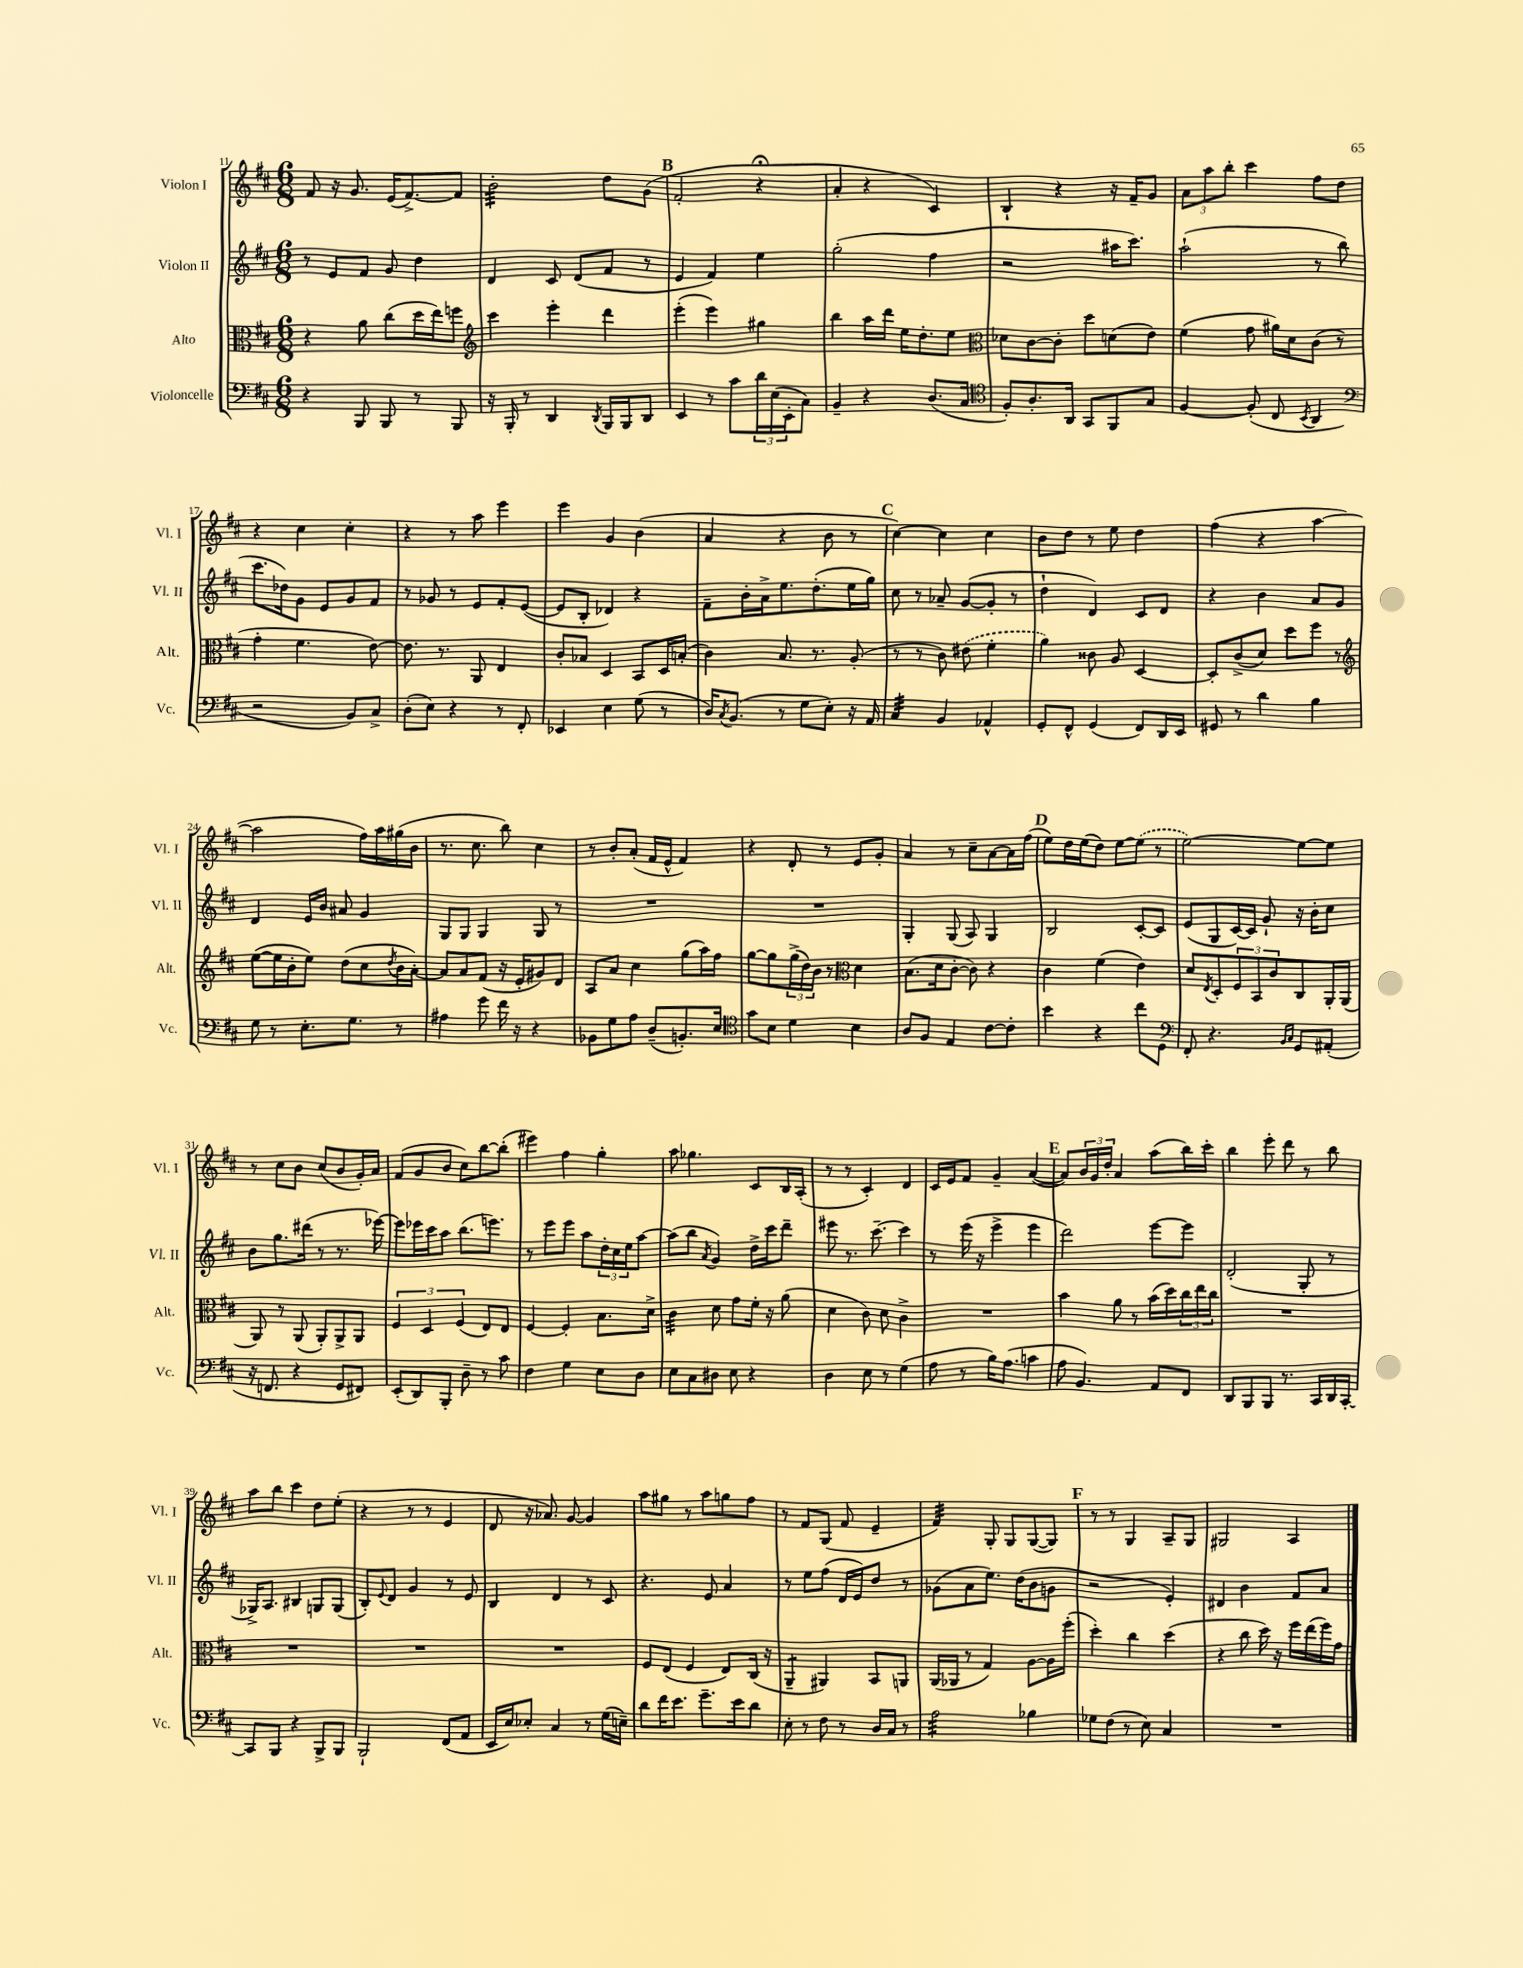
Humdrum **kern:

**kern	**kern	**kern	**kern
*staff4	*staff3	*staff2	*staff1
*clefF4	*clefC3	*clefG2	*clefG2
*k[f#c#]	*k[f#c#]	*k[f#c#]	*k[f#c#]
*M6/8	*M6/8	*M6/8	*M6/8
4r	4r	8r	8f#/
.	.	8e/L	16r
.	.	.	8.g/
8BBB/	8a\	8f#/J	.
8BBB/	(8cc#\L	8g/	(16e/LK
.	.	.	[8.f#^/)
8r	16dd\L	4dd\	.
.	16ee\J)	.	.
8BBB/	8ff\J	.	8f#/]J
=	=	=	=
*	*clefG2	*	*
16r	4ccc#\	4d/	2b'\
16BBB'/	.	.	.
8r	.	.	.
4DD/	4eee'\	8c#/	.
.	.	(8d/L	.
8qDD/	.	.	.
16BBB/LL	4ddd\	8f#/J	8dd\L
16BBB/J	.	.	.
8DD/J	.	8r	(8g\J
=	=	=	=
4EE/	(4eee'\	4e/	2f#'/
8r	4eee\)	4f#/)	.
8c#\L	.	.	.
24d\L	4gg#\	4ee\	4r;
(24E\	.	.	.
24EE'\J	.	.	.
8C#\J)	.	.	.
=	=	=	=
4BB~/	4bb\	(2gg'\	4a'/
4r	16aa\LL	.	4r
.	16ddd\JJ	.	.
.	16ee\LK	.	.
.	8.dd'\	.	.
(8.D/L	.	4ff#\	4c#/)
.	8ee\J	.	.
16C#/Jk	.	.	.
=	=	=	=
*clefC4	*clefC3	*	*
8F#'/L)	8d-\L	2r	4B`/
8.A'/	[8c#\	.	.
.	8c#'\]J	.	4r
16AA/Jk	.	.	.
8GG/L	8dd\L	.	.
8FF#/	(8d\	16aa#\LK	16r
.	.	8.ccc#\J)	16f#~/LK
8G/J	8e\J)	.	8g/J
=	=	=	=
[4F#/	(4f#\	(2aa`\	12a\L
.	.	.	12aa\
.	.	.	12bb'\J
(8F#'/]	8g\	.	4ccc#\
8C#/	16a#\LL)	.	.
.	16d\J	.	.
8qBB/	.	.	.
4AA/	(8c#\J	8r	8ff#\L
.	8r	8bb\	8dd\J
=	=	=	=
*clefF4	*	*	*
2r	4g'\	8.ccc#\L	4r
.	.	16dd-\k)	.
.	4.f#\	8g\J	4cc#\
.	.	8e/L	.
8BB/L)	.	8g/	4cc#'\
8C#^/J	[8e\)	8f#/J	.
=	=	=	=
(8D'\L	8.e\]	8r	4r
8E\J)	.	8g-/	.
.	8.r	.	.
4r	.	8r	8r
.	8AA/	8e/L	8aa\
8r	4E/	8f#'/	4eee\
8FF#'/	.	([8e/J	.
=	=	=	=
4EE-/	8c#'/L	8e/]L	4eee\
.	8B-/J	8B'/J	.
4E\	4D/	4d-/)	4g/
(8G\	8BB/L	4r	(4b\
8r	16D/L	.	.
.	(16B'/JJ	.	.
=	=	=	=
16D/LK)	4c#\)	8f#~\L	4a/
8qC#/	.	.	.
(8.BB/J	.	.	.
.	.	16b'\L	.
.	.	16a^\J	.
8r	8.B/	8.ee\	4r
8G\L	.	.	.
.	8.r	(8.dd'\	.
8E'\J)	.	.	8b\
16r	(8A'/	16ee\L	8r
16AA/	.	16gg\JJ)	.
=	=	=	=
4C#/	8r	8cc#\	[4cc#\)
.	8r	8r	.
4BB/	8c#\)	8a-~/	4cc#\]
.	(8e#\	([8g/L	.
4AA-^^/	4f#'\	8g'/]J	4cc#\
.	.	8r	.
=	=	=	=
8GG'/L	4a\)	4dd`\	8b\L
8FF#^^/J	.	.	8dd\J
(4GG/	8c##\	4d/)	8r
.	8A/	.	8ee\
8FF#/L)	[4D/	8c#/L	4dd\
16DD/L	.	8d/J	.
16EE/JJ	.	.	.
=	=	=	=
8GG#/	8D'/]L	4r	(4ff#\
8r	(8c#^/	.	.
4d\	8d/J)	4b\	4r
.	8dd\L	.	.
4B\	8ff#\J	8a/L	[4aa\
.	8r	8g/J	.
=	=	=	=
*	*clefG2	*	*
8G\	([8ee\L	4d/	2aa\]
8r	16ee\]L	.	.
.	16b'\J	.	.
8.E'\L	8ee\J)	16e/LL	.
.	.	16b/JJ	.
.	(8dd\L	8a#/	.
8.G\J	.	.	.
.	8cc#\	4g/	16ff#\LL)
.	.	.	16aa\
.	8qdd/	.	.
8r	16b\L	.	(16gg#\
.	[16a'\JJ)	.	16b\JJ
=	=	=	=
4A#\	8a/]L	8G/L	8.r
.	8a/	8G/J	.
.	.	.	8.cc#\
8g\	(8f#/J	4G/	.
16f#\	16r	.	8bb\)
16r	16e'/LK	.	.
4r	8g#/)	8G/	4cc#\
.	8d/J	8r	.
=	=	=	=
8BB-\L	8A/L	2.r	8r
8G\	8a/J	.	8b'/L
8A\J	4cc#\	.	(8a'/J
(8D~/L	.	.	16f#/LL
.	.	.	16e^^/JJ
8.BB'/)	(8gg\L	.	4f#/)
.	16aa\L)	.	.
16E/Jk	16ff#\JJ	.	.
=	=	=	=
*clefC4	*	*	*
8g\L	[8gg\L	2.r	4r
8B\J	8gg\]	.	.
4d\	(24gg^\L	.	8d'/
.	24dd\)	.	.
.	24b\JJ	.	.
.	8r	.	8r
*	*clefC3	*	*
4B\	4d\	.	8e/L
.	.	.	8g'/J
=	=	=	=
8A/L	(8.B\L	4G'/	4a/
8F#/J	.	.	.
.	16d\k	.	.
4E/	[8c#'\J	(8G/	8r
.	8c#\])	8A/)	8cc#~\L
[8c#\L	4r	4G/	[8a\
8c#'\]J	.	.	16a\]L
.	.	.	(16ff#\JJ
=	=	=	=
4b\	4c#\	2B/	8ee\L)
.	.	.	16dd\L
.	.	.	(16ee\J
4r	(4f#\	.	8dd\J)
.	.	.	[8ee\L
8cc#\L	4e\)	[8c#'/L	(8ee\]J
8D\J	.	8c#/]J	8r
=	=	=	=
*clefF4	*	*	*
8FF#'/	8d/L	(8e/L	[2ee\)
.	8qE/	.	.
4.r	8D'/	8G/	.
.	12F#/	[16c#/L)	.
.	.	16c#/]JJ	.
.	12BB/	.	.
.	.	8g`/	.
.	12c#/	.	.
16qqBB/LL	.	.	.
16qqC#/JJ	.	.	.
8GG/L	8C#/	16r	8ee\_L
.	.	16b'\LK	.
(8AA#'/J	16AA'/L	8cc#\J	8ee\]J
.	(16AA/JJ	.	.
=	=	=	=
16r	8AA/)	8b\L	8r
8.FF/	.	.	.
.	8r	8.gg\	8cc#\L
4r	(8AA/	.	8b\J
.	.	(16ddd#\Jk	.
.	8AA'/L)	8r	(8cc#/L
8GG/L	8AA^/	8.r	8b/
8FF#/J)	8AA/J	.	16g'/L)
.	.	[16eee-\)	16a/JJ
=	=	=	=
(8EE'/L	6F#/	8eee-\]L	(8f#/L
8DD/)	.	16eee-\L	8g/
.	6D/	.	.
.	.	16ccc#\J	.
8BBB'/J	.	8aa\J	8b/J
.	(6F#/	.	.
8D~\	.	(8.bb\L	8cc#\L)
8r	8E/L)	.	[8bb\
.	.	8.eee\J)	.
8c#\	8E/J	.	(8bb'\]J
=	=	=	=
4F#\	[4F#/	8r	4eee#\)
.	.	8eee\L	.
4G\	4F#'/]	8eee\J	4ff#\
.	.	8aa\L	.
8E\L	8.B\L	24dd'\L	4gg'\
.	.	24cc#\	.
.	.	24ee\J	.
8D\J	.	[8aa\J	.
.	16d^\Jk	.	.
=	=	=	=
8E\L	4c#\	(8aa\]L	8aa\
8C#\	.	8bb\J	4.gg-\
.	.	8qa/	.
8D#\J	8d\	4g/)	.
8E\	8g\L	.	.
4r	16f#'\Jk	16dd^\LL	8c#/L
.	16r	16ccc#\J	.
.	(8a\	8ddd~\J	16B/L
.	.	.	(16A'/JJ
=	=	=	=
4D\	4d\	8eee#\	8r
.	.	8.r	8r
8E\	8c#\)	.	4c#'/)
.	.	[8.ccc#~\	.
8r	8d\	.	.
(4G\	4c#^\	4ccc#\]	4d/
=	=	=	=
8A\	2.r	8r	16c#/LL
.	.	.	16e/J
8r	.	(16eee\	8f#/J
.	.	16r	.
16B\LK)	.	4eee^\	4g~/
(8.A\J	.	.	.
4c\	.	4eee\	([4a/
=	=	=	=
8A\	4b\	2ddd\)	8a/]L)
4.BB/)	.	.	24b/L
.	.	.	24g/
.	.	.	24dd'/JJ
.	8a\	.	4a/
.	8r	.	.
8AA/L	(16b\LL	[8eee\L	(8aa\L
.	16dd\)	.	.
8FF#/J	24cc#\	8eee\]J	16bb\L)
.	24ee\	.	.
.	.	.	16ccc#'\JJ
.	24cc#\JJ	.	.
=	=	=	=
8DD/L	2.r	(2d'/	4bb\
8BBB/	.	.	.
8BBB/J	.	.	8eee'\
8.r	.	.	8ddd\
.	.	8G'/	8r
16CC#/LL	.	.	.
16DD/	.	8r	8bb\
[16CC#'/JJ	.	.	.
=	=	=	=
8CC#/]L	2.r	16G-^/LK)	8aa\L
.	.	8.A/J	.
8BBB/J	.	.	8bb\J
4r	.	4B#/	4ccc#\
8BBB^/L	.	8G/L	8dd\L
8BBB/J	.	(8G/J	(8ee'\J
=	=	=	=
2BBB`/	2.r	8B'/L)	4r
.	.	8qqe/	.
.	.	8d/J	.
.	.	4g/	8r
.	.	.	8r
(8FF#/L	.	8r	4e/
8AA/J	.	8e/	.
=	=	=	=
16EE/LL	2.r	4B/	8d/
16E/J)	.	.	.
8E-'/J	.	.	16r
.	.	.	8.a-/)
4C#/	.	4d/	.
.	.	.	[8g/
8r	.	8r	4g/]
(16G\LL	.	8c#/	.
16E~\JJ)	.	.	.
=	=	=	=
8d\L	8F#/L	4.r	8aa\L
16f#\K	(8E/J	.	8gg#\J
8.e\J	.	.	.
.	4F#/	.	8r
8.g~\L	.	8e/	8aa\L
.	8E/L)	4a/	8gg\
16e\k	.	.	.
8d\J	(16C#/Jk	.	8ff#\J
.	16r	.	.
=	=	=	=
8E'\	4AA~/	8r	8r
8r	.	8ee\L	8f#/L
8F#\	4AA#/)	(8ff#\J	(8G/J
8r	.	16d/LL	8f#/
.	.	16e/J)	.
16D/LL	8BB/L	8dd/J	4e~/
16C#/JJ	.	.	.
8r	8AA/J	8r	.
=	=	=	=
2A\	(16AA/LL	(8g-\L	4f#/)
.	16AA-/JJ	.	.
.	8r	8a\	.
.	4G/)	8.ee\J)	8G'/
.	.	.	8G/L
.	.	(16dd\LK	.
4B-\	[8A\L	8b\	([8G/
.	16A\]L	8g\J	8G/]J)
.	(16ff#'\JJ	.	.
=	=	=	=
8G-\L	4dd'\)	2r	8r
(8F#\J	.	.	8r
8r	4cc#\	.	4G/
8E\)	.	.	.
4C#/	(4dd\	4e'/)	8A~/L
.	.	.	8G/J
=	=	=	=
2.r	4r	4d#/	2G#/
.	8cc#\	4b\	.
.	16dd\)	.	.
.	16r	.	.
.	16ff#\LL	8f#/L	4A/
.	(16ee\	.	.
.	16ff#\)	8a/J	.
.	16g\JJ	.	.
==	==	==	==
*-	*-	*-	*-
